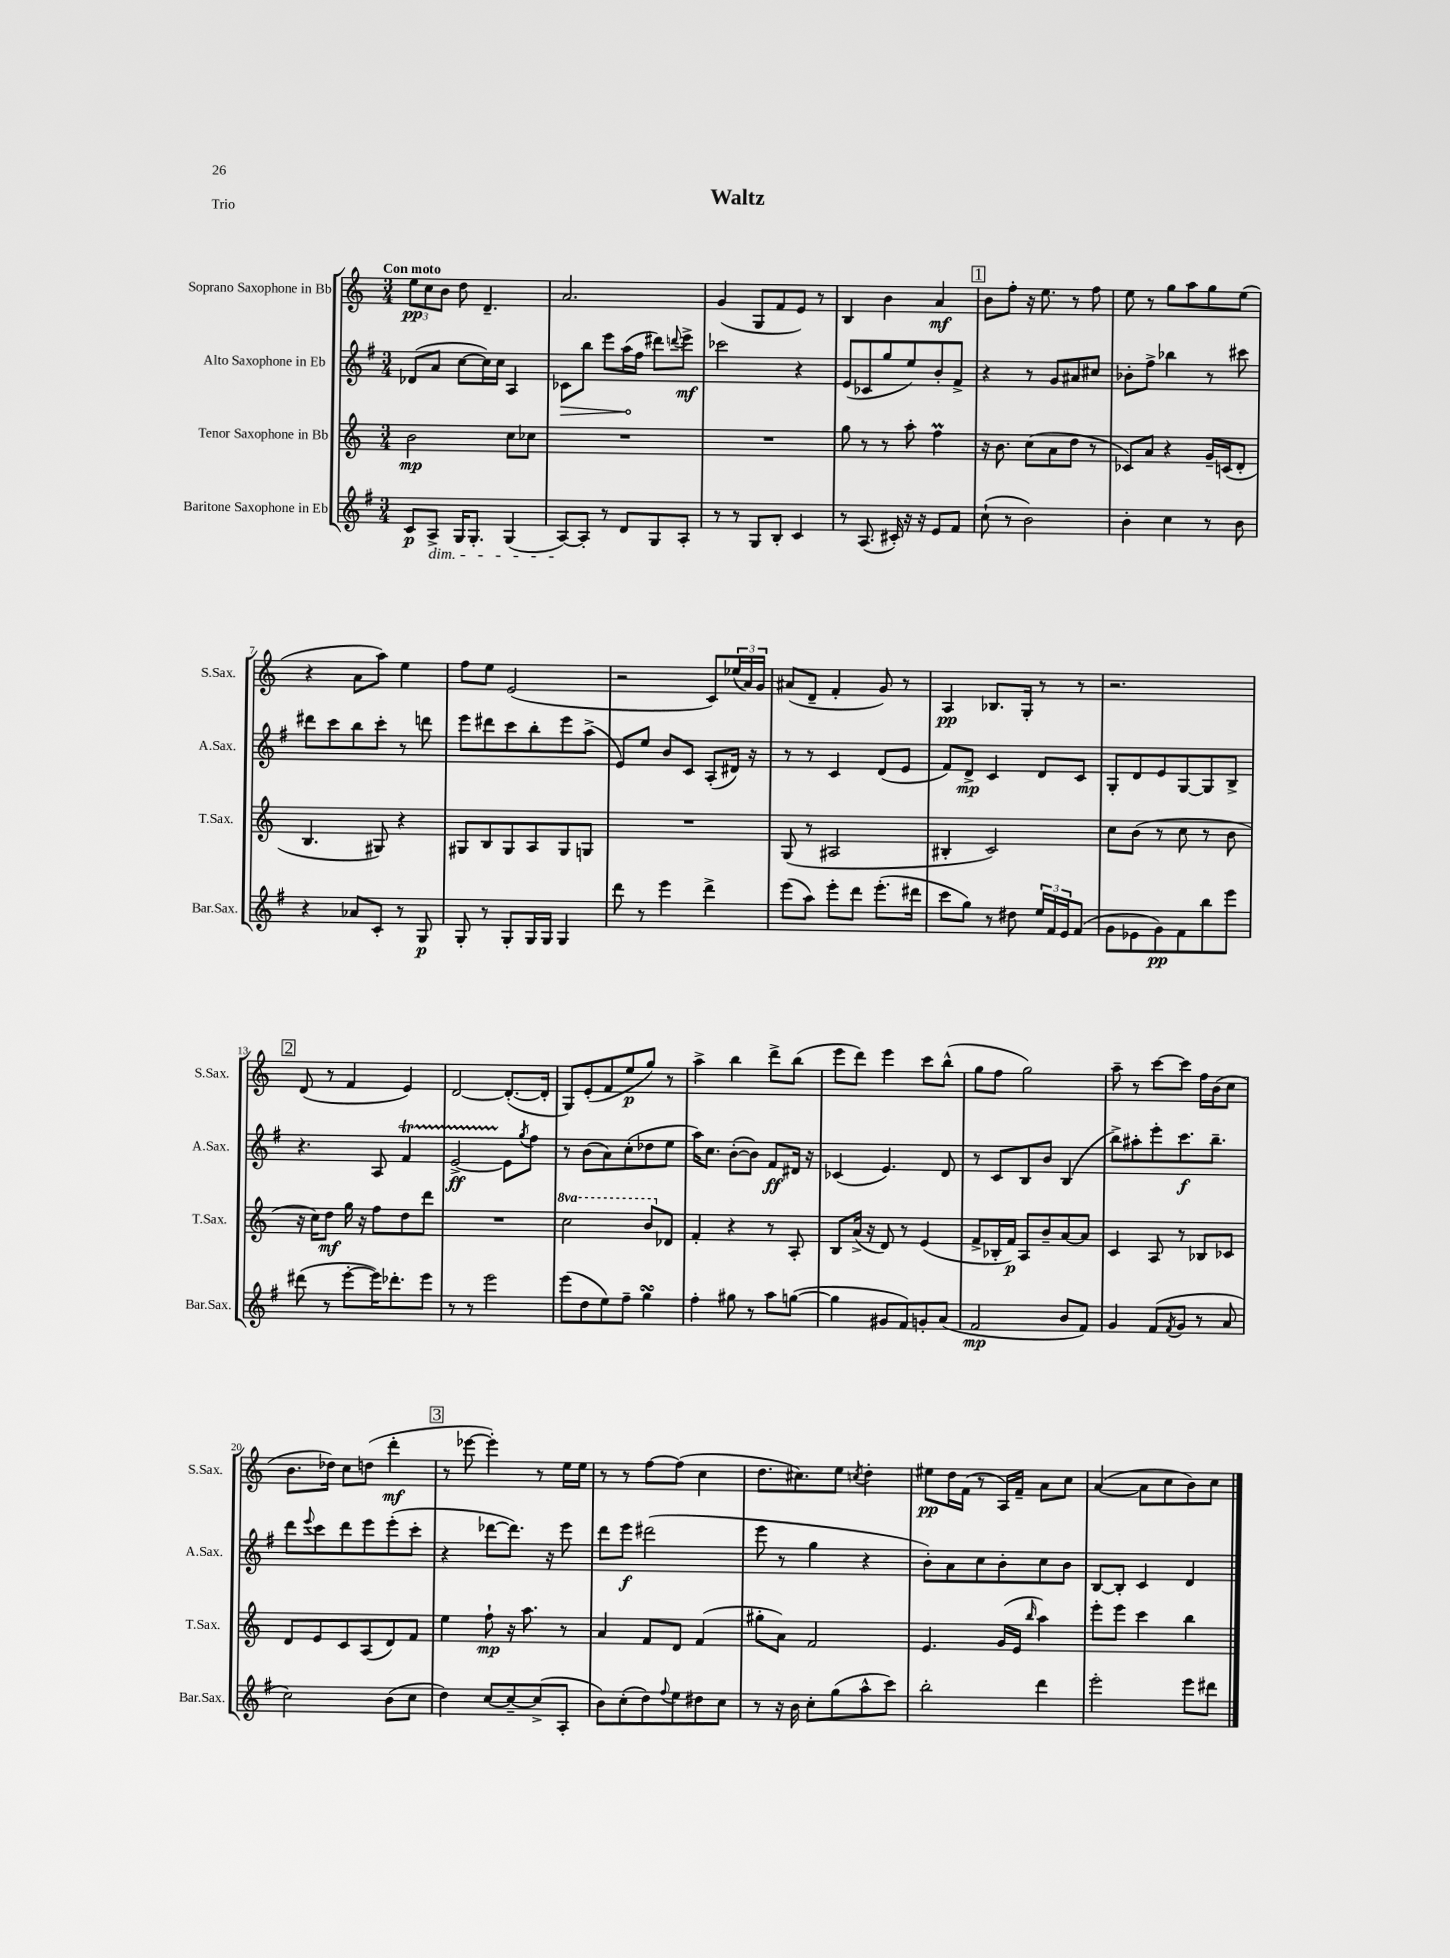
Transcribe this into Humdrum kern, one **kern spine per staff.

**kern	**kern	**kern	**kern
*staff4	*staff3	*staff2	*staff1
*clefG2	*clefG2	*clefG2	*clefG2
*k[f#]	*k[]	*k[f#]	*k[]
*M3/4	*M3/4	*M3/4	*M3/4
8c	2b	(8d-	12ee
.	.	.	12cc
8A^	.	8a	.
.	.	.	12b
16G	.	[8cc	8dd
8.G'	.	.	.
.	.	16cc])	4.d~
.	.	16cc	.
(4G	8cc	4A	.
.	8cc-	.	.
=	=	=	=
[8A)	2.r	8c-	2.a
8A']	.	8bb	.
8r	.	8eee	.
8d	.	(16aa	.
.	.	16ff#	.
8G	.	8ddd#)	.
.	.	8qqddd	.
8A'	.	8eee^	.
=	=	=	=
8r	2.r	2ccc-	(4g
8r	.	.	.
8G	.	.	8G
8B'	.	.	8f
4c	.	4r	8e)
.	.	.	8r
=	=	=	=
8r	8gg	(8e	4B
(8.A	8r	8c-	.
.	8r	8gg	4b
16c#')	.	.	.
16r	8aa'	8ee)	.
16r	.	.	.
8e	4ff	8b'	4a
8f#	.	8f#^	.
=	=	=	=
(8cc`	16r	4r	8b
.	8.b	.	.
8r	.	.	8ff'
2b)	(8cc	8r	16r
.	.	.	8.ee
.	8a	8g	.
.	8dd	8a#	8r
.	8r	8cc#	8ff
=	=	=	=
4b'	8c-)	8b-'	8ee
.	8a	8ff#^	8r
4cc	4r	4bb-	8gg
.	.	.	8aa
8r	16g~	8r	8gg
.	(16c	.	.
8b	8d'	8ccc#	(8ee
=	=	=	=
4r	4.B	8ddd#	4r
.	.	8ccc	.
8a-	.	8bb	8a
8c'	8G#)	8ccc'	8aa)
8r	4r	8r	4ee
8G	.	8ddd	.
=	=	=	=
8G'	8G#	8eee	8ff
8r	8B	8ddd#	8ee
8G'	8G#	8ccc	(2e
16G	8A	8bb'	.
16G	.	.	.
4G	8G#	8eee	.
.	8G	(8aa^	.
=	=	=	=
8ddd	2.r	8e)	2r
8r	.	8ee	.
4eee	.	8b	.
.	.	8c	.
4ddd^	.	(8A'	8c)
.	.	16d#)	(24ee-
.	.	.	24a)
.	.	16r	.
.	.	.	24g
=	=	=	=
(8eee	(8G	8r	(8a#
8aa)	8r	8r	8d~
8eee'	2A#	4c	4f'
8ddd	.	.	.
(8.eee'	.	(8d	8g)
.	.	8e	8r
16ddd#	.	.	.
=	=	=	=
8ccc	4B#'	8f#)	4A
8gg)	.	8d^	.
8r	2c)	4c	8.B-
8dd#	.	.	.
.	.	.	16G'
24ee	.	8d	8r
24f#	.	.	.
24e	.	.	.
(8f#	.	8c	8r
=	=	=	=
8g	8cc	8G'	2.r
8e-	(8b	8d	.
8g)	8r	8e	.
8f#	8cc	[8G	.
8bb	8r	8G]	.
8eee	8b	8B^	.
=	=	=	=
(8ddd#	16r	4.r	(8d
.	16cc)	.	.
8r	8dd	.	8r
[8eee'	16gg	.	4f
.	16r	.	.
16eee])	8ff	8A	.
8.ddd-'	.	.	.
.	8dd	4f#	4e)
8eee	8ddd	.	.
=	=	=	=
8r	2.r	[2e^	[2d
8r	.	.	.
2eee	.	.	.
.	.	8e]	(8.d'_
.	.	8qgg	.
.	.	8ff#	.
.	.	.	16d']
=	=	=	=
(8eee	2ccc	8r	8G)
8dd	.	(8b	(8e'
8ee)	.	8a)	8f
8ff#~	.	(8cc'	8ee
4gg	8bb	8dd-	8gg)
.	8d-	8ee	8r
=	=	=	=
4ff#'	4f'	16aa)	4aa^
.	.	8.cc	.
8gg#	4r	([8b'	4bb
8r	.	8b])	.
8aa	8r	8f#	8ddd^
([8gg	8A'	16d#	(8bb
.	.	16r	.
=	=	=	=
4gg]	8B	(4c-	8eee
.	(16a^	.	8ddd)
.	16r	.	.
8g#	8d)	4.e)	4eee
8f#)	8r	.	.
8g'	(4e	.	8ccc
(8a	.	8d	(8bb^^
=	=	=	=
2f#	8f^	8r	8gg
.	16B-'	8c	8ff
.	16f)	.	.
.	8A	8B	2gg)
.	8b~	8b	.
8b	[8a	(4B	.
8f#)	8a]	.	.
=	=	=	=
4g	4c	8bb^)	8aa~
.	.	8aa#'	8r
(8f#	8A	8eee'	[8ccc
8qf#	.	.	.
8g	8r	8.ccc	8ccc]
8r	8B-	.	16ff
.	.	8.bb~	(16b
8a	8c-	.	8cc
=	=	=	=
2cc)	8d	8ddd	8.b
.	.	8qqeee	.
.	8e	8ccc	.
.	.	.	16dd-)
.	8c	8ddd	8cc
.	(8A	8eee	(8dd
(8b	8d)	(8eee'	4ddd'
8cc	8f	8ccc'	.
=	=	=	=
4dd)	4ee	4r	8r
.	.	.	[8eee-
[8cc	8ff`	[8ddd-	4eee-'])
8cc~_	16r	8.ddd-])	.
.	8.aa	.	.
(8cc^]	.	.	8r
.	.	16r	.
8A'	8r	8eee	16ee
.	.	.	16ee
=	=	=	=
8b)	4a	8ddd	8r
(8cc'	.	8eee	8r
8dd)	8f	(2ddd#	[8ff
8qqff#	.	.	.
8ee	8d	.	(8ff]
8dd#	(4f	.	4cc
8cc	.	.	.
=	=	=	=
8r	8gg#'	8eee	8.dd
16r	8a)	8r	.
16b	.	.	8.cc#)
8cc'	2f	4gg	.
(8gg	.	.	8ee
.	.	.	8qcc
8aa^^	.	4r	4dd'
8ccc)	.	.	.
=	=	=	=
2bb'	4.e	8b')	8ee#
.	.	8a	16dd
.	.	.	(16f
.	.	8cc	8r
.	(16g	8b'	16A)
.	16e	.	16f~
.	16qqbb	.	.
4ddd	4aa)	8cc	8a
.	.	8b	8cc
=	=	=	=
2eee'	8eee'	[8B	([4a
.	8eee	8B']	.
.	4ccc	4c	8a]
.	.	.	8cc
8eee	4bb	4d	8b)
8ddd#	.	.	8cc
==	==	==	==
*-	*-	*-	*-
